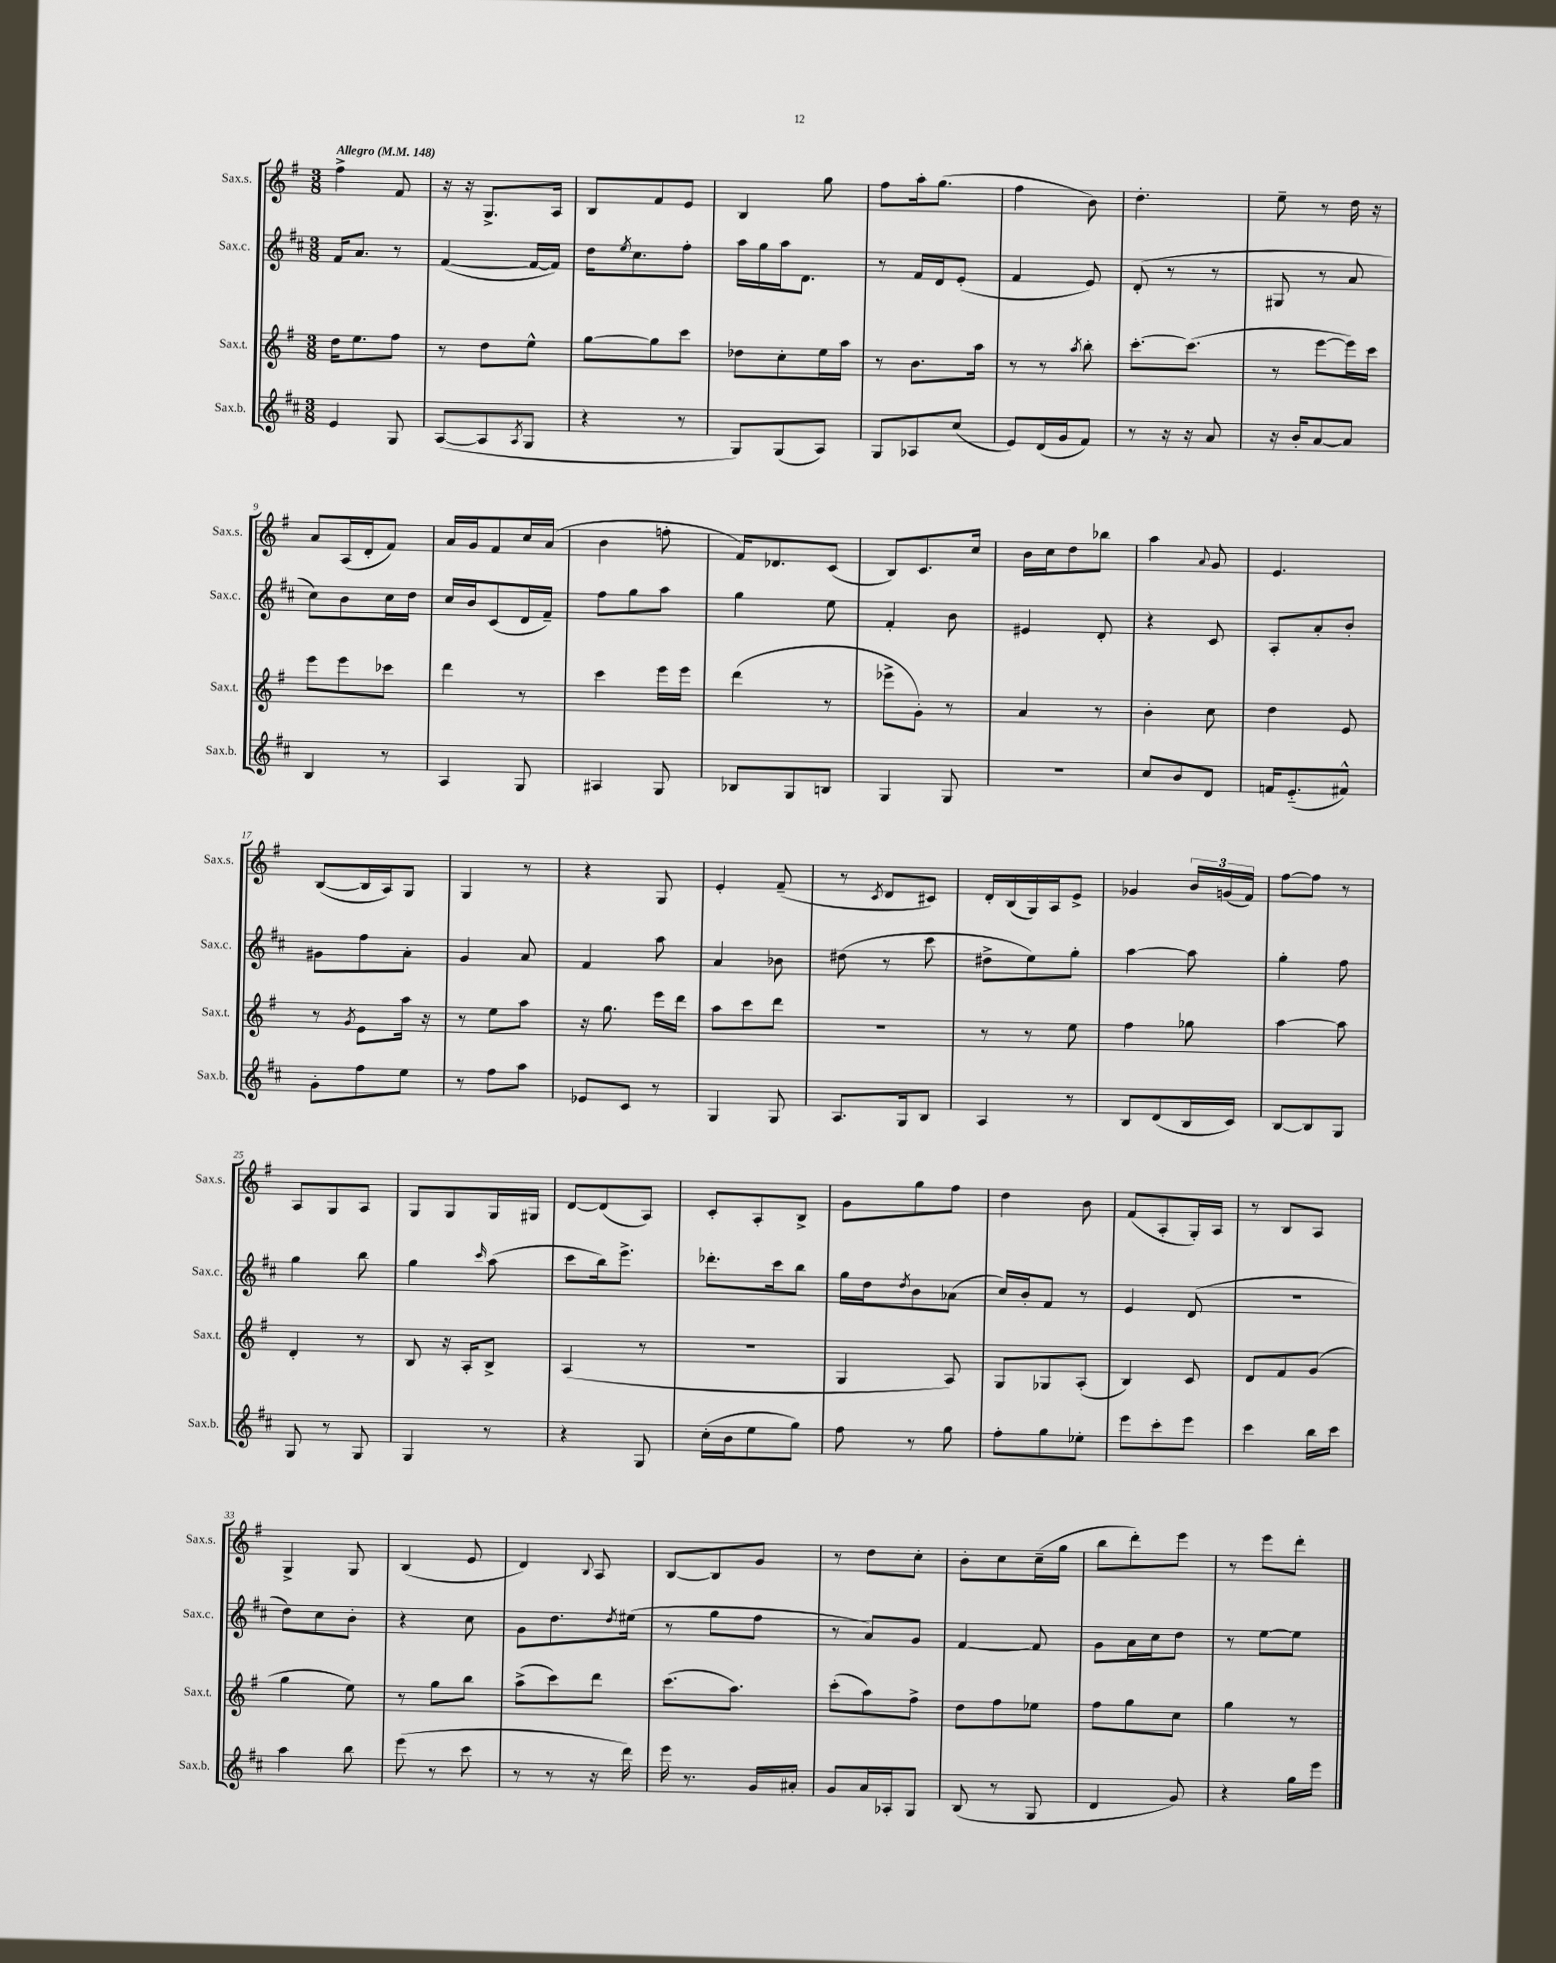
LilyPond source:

<<
\new StaffGroup <<
\new Staff = "s0" \with { instrumentName = "Sax.s." shortInstrumentName = "Sax.s." } {
    \clef treble \key g \major \numericTimeSignature \time 3/8 \tempo "Allegro" 4 = 148
    fis''4-> fis'8 |
    r16 r16 g8.-> a16 |
    b8 fis'8 e'8 |
    b4 g''8 |
    fis''8 a''16-. g''8.( |
    fis''4 b'8) |
    d''4.-. |
    e''8-- r8 d''16 r16 |
    a'8 a16( d'16-. fis'8) |
    a'16 g'16 fis'8 c''16 a'16( |
    b'4 f''8-. |
    fis'16) des'8. c'8( |
    b8) c'8. c''16 |
    b'16 c''16 d''8 bes''8 |
    a''4 \appoggiatura { a'8 } g'8 |
    e'4. |
    b8~( b16 a16) g8 |
    g4 r8 |
    r4 g8 |
    e'4-. fis'8--( |
    r8 \acciaccatura { c'8 } d'8 cis'8) |
    d'16-. b16( g16) a16 e'8-> |
    ges'4 \tuplet 3/2 { b'16 g'16( fis'16) } |
    fis''8~ fis''8 r8 |
    a8 g8 a8 |
    g8 g8 g16 gis16 |
    d'8~ d'8( a8) |
    c'8-. a8-. b8-> |
    g'8 g''8 fis''8 |
    d''4 b'8 |
    fis'8( a8-. g16-.) a16 |
    r8 b8 a8 |
    g4-> g8 |
    b4( e'8 |
    d'4) \appoggiatura { b8 } a8 |
    b8~ b8 g'8 |
    r8 d''8 c''8-. |
    b'8-. c''8 c''16--( g''16 |
    b''8 d'''8-.) e'''8 |
    r8 e'''8 d'''8-. \bar "|." |
}
\new Staff = "s1" \with { instrumentName = "Sax.c." shortInstrumentName = "Sax.c." } {
    \clef treble \key d \major \numericTimeSignature \time 3/8
    fis'16 a'8. r8 |
    fis'4~( fis'16~ fis'16) |
    d''16 \acciaccatura { e''8 } cis''8. fis''8-. |
    a''16 g''16 a''16 d'8. |
    r8 fis'16 d'16 e'8-.( |
    fis'4 e'8) |
    d'8-.( r8 r8 |
    gis8 r8 a'8 |
    cis''8) b'8 cis''16 d''16 |
    cis''16 b'16 cis'8( d'16 fis'16--) |
    fis''8 g''8 a''8 |
    g''4 e''8 |
    fis'4-. b'8 |
    eis'4 d'8-. |
    r4 cis'8 |
    a8-. a'8-. b'8-. |
    gis'8 fis''8 a'8-. |
    g'4 a'8 |
    fis'4 a''8 |
    a'4 bes'8 |
    dis''8( r8 cis'''8 |
    dis''8-> e''8) g''8-. |
    a''4~ a''8 |
    g''4-. fis''8 |
    g''4 b''8 |
    g''4 \grace { cis'''16 } a''8( |
    cis'''8 b''16) e'''8.-> |
    des'''8.-. cis'''16 b''8 |
    g''16 d''16 \acciaccatura { d''8 } b'8 aes'8( |
    cis''16) b'16-. fis'8 r8 |
    e'4 d'8( |
    R4. |
    d''8) cis''8 b'8-. |
    r4 cis''8 |
    g'8 d''8. \acciaccatura { d''8 } eis''16( |
    r8 g''8 fis''8 |
    r8 a'8) g'8 |
    fis'4~ fis'8 |
    g'8 a'16 cis''16 d''8 |
    r8 e''8~ e''8 \bar "|." |
}
\new Staff = "s2" \with { instrumentName = "Sax.t." shortInstrumentName = "Sax.t." } {
    \clef treble \key g \major \numericTimeSignature \time 3/8
    d''16 e''8. fis''8 |
    r8 d''8 e''8-^ |
    g''8~ g''8 c'''8 |
    des''8 c''8-. e''16 a''16 |
    r8 b'8. a''16 |
    r8 r8 \acciaccatura { a''8 } b''8-. |
    c'''8.~-. c'''8.( |
    r8 e'''8~ e'''16) c'''16 |
    e'''8 e'''8 ces'''8 |
    d'''4 r8 |
    c'''4 e'''16 e'''16 |
    d'''4( r8 |
    ees'''8-> g'8-.) r8 |
    a'4 r8 |
    b'4-. c''8 |
    d''4 e'8 |
    r8 \acciaccatura { g'8 } e'8 a''16 r16 |
    r8 e''8 a''8 |
    r16 g''8. e'''16 d'''16 |
    a''8 c'''8 d'''8 |
    R4. |
    r8 r8 e''8 |
    fis''4 ges''8 |
    a''4~ a''8 |
    d'4-. r8 |
    b8 r16 a16-. b8-> |
    a4( r8 |
    R4. |
    g4 a8) |
    g8 ges8 a8-.( |
    b4) c'8 |
    d'8 fis'8 g'8( |
    g''4 e''8) |
    r8 g''8 b''8 |
    a''8->( c'''8) d'''8 |
    c'''8.( a''8.) |
    c'''8-.( a''8) fis''8-> |
    d''8 fis''8 ees''8 |
    fis''8 g''8 c''8 |
    g''4 r8 \bar "|." |
}
\new Staff = "s3" \with { instrumentName = "Sax.b." shortInstrumentName = "Sax.b." } {
    \clef treble \key d \major \numericTimeSignature \time 3/8
    e'4 g8 |
    a8~( a8 \acciaccatura { a8 } g8 |
    r4 r8 |
    g8) g8( a8) |
    g8 aes8 cis''8( |
    e'8) d'16( g'16 fis'8) |
    r8 r16 r16 a'8 |
    r16 b'16-. a'8~ a'8 |
    b4 r8 |
    a4 g8 |
    ais4 g8 |
    bes8 g8 b8 |
    g4 g8 |
    R4. |
    cis''8 b'8 d'8 |
    f'16 e'8.-_( fis'8-^) |
    g'8-. fis''8 e''8 |
    r8 fis''8 a''8 |
    ees'8 cis'8 r8 |
    g4 g8 |
    a8. g16 b8 |
    a4 r8 |
    b8 d'8( b16 cis'16) |
    b8~ b8 g8 |
    g8 r8 g8 |
    g4 r8 |
    r4 g8 |
    cis''16-.( b'16 e''8 g''8) |
    fis''8 r8 g''8 |
    fis''8-. g''8 ees''8-. |
    e'''8 cis'''8-. e'''8 |
    cis'''4 b''16 cis'''16 |
    a''4 b''8 |
    e'''8( r8 cis'''8 |
    r8 r8 r16 d'''16) |
    e'''16 r8. g'16 ais'16-. |
    g'8 a'16 aes16-. g8 |
    b8( r8 g8 |
    d'4 g'8) |
    r4 g''16 e'''16 \bar "|." |
}
>>
>>
